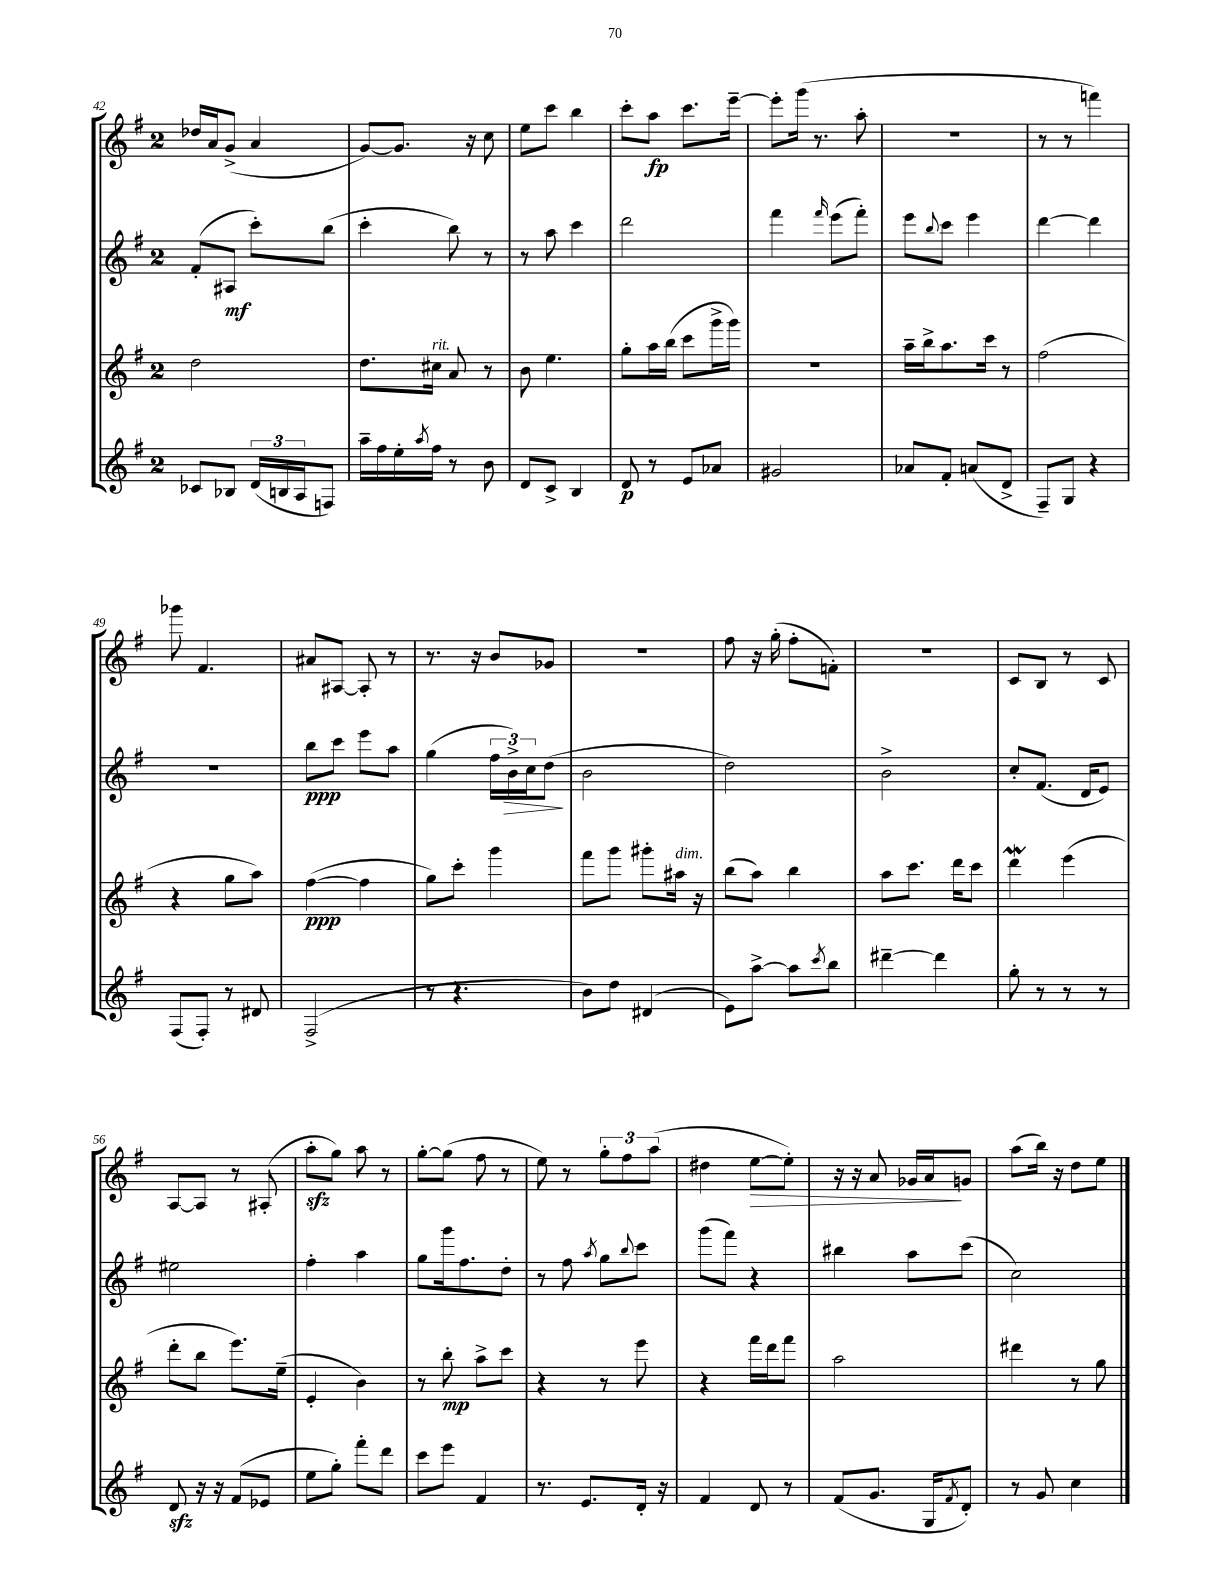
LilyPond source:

<<
\new StaffGroup <<
\new Staff = "s0" {
    \clef treble \key g \major \once \override Staff.TimeSignature.style = #'single-digit \time 2/4
    des''16 a'16 g'8->( a'4 |
    g'8~) g'8. r16 c''8 |
    e''8 c'''8 b''4 |
    c'''8-. a''8\fp c'''8. e'''16~-- |
    e'''8-. g'''16( r8. a''8-. |
    r2 |
    r8 r8 f'''4) |
    ges'''8 fis'4. |
    ais'8 ais8~ ais8-. r8 |
    r8. r16 b'8 ges'8 |
    r2 |
    fis''8 r16 g''16-.( fis''8-. f'8-.) |
    R2 |
    c'8 b8 r8 c'8 |
    a8~ a8 r8 ais8-.( |
    a''8-.\sfz g''8) a''8 r8 |
    g''8~-. g''8( fis''8 r8 |
    e''8) r8 \tuplet 3/2 { g''8-. fis''8 a''8( } |
    dis''4 e''8~\> e''8-.) |
    r16 r16 a'8 ges'16 a'16\! g'8 |
    a''8( b''16) r16 d''8 e''8 \bar "|." |
}
\new Staff = "s1" {
    \clef treble \key g \major \once \override Staff.TimeSignature.style = #'single-digit \time 2/4
    fis'8-.( ais8\mf c'''8-.) b''8( |
    c'''4-. b''8) r8 |
    r8 a''8 c'''4 |
    d'''2 |
    fis'''4 \grace { fis'''16 } e'''8( fis'''8-.) |
    e'''8 \appoggiatura { b''8 } c'''8 e'''4 |
    d'''4~ d'''4 |
    R2 |
    b''8\ppp c'''8 e'''8 a''8 |
    g''4( \tuplet 3/2 { fis''16 b'16->\>) c''16 } d''8\!( |
    b'2 |
    d''2) |
    b'2-> |
    c''8-. fis'8.( d'16 e'8) |
    eis''2 |
    fis''4-. a''4 |
    g''8 g'''16 fis''8. d''8-. |
    r8 fis''8 \acciaccatura { a''8 } g''8 \appoggiatura { b''8 } c'''8 |
    g'''8( fis'''8) r4 |
    bis''4 a''8 c'''8( |
    c''2) \bar "|." |
}
\new Staff = "s2" {
    \clef treble \key g \major \once \override Staff.TimeSignature.style = #'single-digit \time 2/4
    d''2 |
    d''8. cis''16^\markup { \italic "rit." } a'8 r8 |
    b'8 e''4. |
    g''8-. a''16 b''16( c'''8 g'''16-> g'''16) |
    r2 |
    a''16-- b''16-> a''8. c'''16 r8 |
    fis''2( |
    r4 g''8 a''8) |
    fis''4~\ppp( fis''4 |
    g''8) c'''8-. g'''4 |
    fis'''8 g'''8 gis'''8-. ais''16^\markup { \italic "dim." } r16 |
    b''8( a''8) b''4 |
    a''8 c'''8. d'''16 c'''8 |
    d'''4\mordent e'''4( |
    d'''8-. b''8 e'''8.) e''16--( |
    e'4-. b'4) |
    r8 b''8-.\mp a''8-> c'''8 |
    r4 r8 e'''8 |
    r4 fis'''16 d'''16 fis'''8 |
    a''2 |
    dis'''4 r8 g''8 \bar "|." |
}
\new Staff = "s3" {
    \clef treble \key g \major \once \override Staff.TimeSignature.style = #'single-digit \time 2/4
    ces'8 bes8 \tuplet 3/2 { d'16( b16 a16 } f8) |
    a''16-- fis''16 e''16-. \acciaccatura { a''8 } fis''16 r8 b'8 |
    d'8 c'8-> b4 |
    d'8\p r8 e'8 aes'8 |
    gis'2 |
    aes'8 fis'8-. a'8( d'8-> |
    fis8--) g8 r4 |
    fis8( fis8-.) r8 dis'8 |
    fis2->( |
    r8 r4. |
    b'8) d''8 dis'4( |
    e'8) a''8~-> a''8 \acciaccatura { c'''8 } b''8 |
    dis'''4~-- dis'''4 |
    g''8-. r8 r8 r8 |
    d'8\sfz r16 r16 fis'8( ees'8 |
    e''8 g''8-.) fis'''8-. d'''8 |
    c'''8 e'''8 fis'4 |
    r8. e'8. d'16-. r16 |
    fis'4 d'8 r8 |
    fis'8( g'8. g16 \acciaccatura { fis'8 } d'8-.) |
    r8 g'8 c''4 \bar "|." |
}
>>
>>
\layout { \context { \Score currentBarNumber = #42 } }
